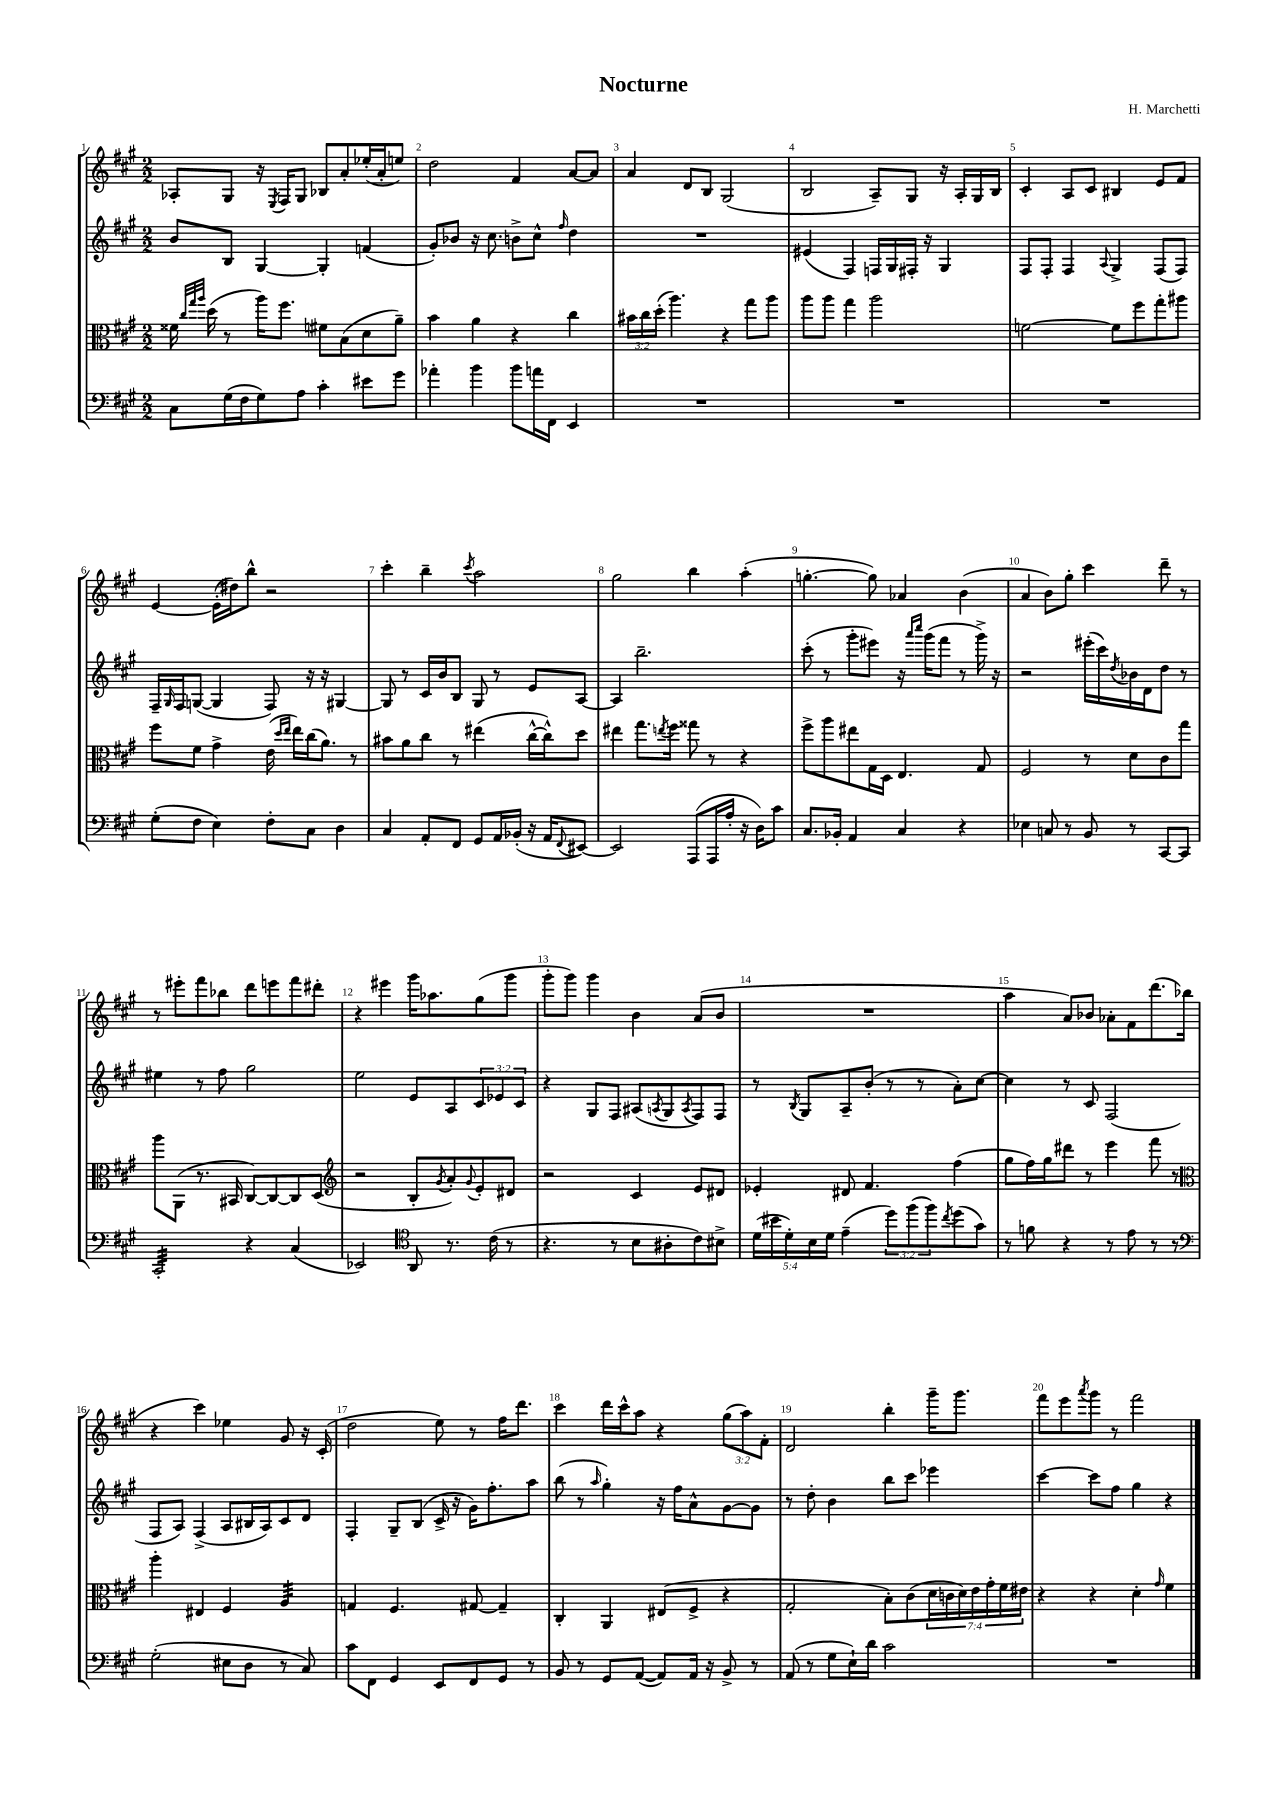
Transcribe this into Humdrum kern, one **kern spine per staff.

**kern	**kern	**kern	**kern
*staff4	*staff3	*staff2	*staff1
*clefF4	*clefC3	*clefG2	*clefG2
*k[f#c#g#]	*k[f#c#g#]	*k[f#c#g#]	*k[f#c#g#]
*M2/2	*M2/2	*M2/2	*M2/2
8C#	16f##	8b	8A-'
.	32qqcc#	.	.
.	32qqgg#	.	.
.	32qqaa	.	.
.	(16dd	.	.
(16G#	8r	8B	8G#
16F#	.	.	.
8G#)	16aa)	[4G#	16r
.	.	.	8qE
.	8.ff#	.	16F#
8A	.	.	8G#
4c#'	8f#	4G#']	8B-
.	(8B	.	8a'
8e#	8d	(4f	(16ee-'
.	.	.	16a'
8g#	8a~)	.	8ee)
=	=	=	=
4a-'	4b	8g#')	2dd
.	.	8b-	.
4b	4a	16r	.
.	.	8.cc#	.
8b	4r	8b^	4f#
16a	.	8cc#^^	.
16FF#	.	.	.
.	.	16qqff#	.
4EE	4cc#	4dd	[8a
.	.	.	8a]
=	=	=	=
1r	24b#	1r	4a
.	24cc#	.	.
.	(24dd'	.	.
.	4.aa)	.	.
.	.	.	8d
.	.	.	8B
.	4r	.	(2G#
.	8gg#	.	.
.	8aa	.	.
=	=	=	=
1r	8aa	(4e#	2B
.	8aa	.	.
.	4gg#	4F#)	.
.	2aa	16F	8A~)
.	.	16G#	.
.	.	16F#'	8G#
.	.	16r	.
.	.	4G#	16r
.	.	.	16A'
.	.	.	16G#
.	.	.	16B
=	=	=	=
1r	[2f	8F#	4c#'
.	.	8F#'	.
.	.	4F#	8A
.	.	.	8c#
.	.	8qqA	.
.	8f]	4G#^	4B#
.	8ff#	.	.
.	8gg#'	(8F#	8e
.	8aa#	8F#)	8f#
=	=	=	=
(8G#'	8ff#	16F#~	[4e
.	.	16qqG#	.
.	.	16F#	.
8F#	8f#	([8G	.
4E)	4g#^	4G]	(16e']
.	.	.	16dd#)
.	.	.	8bb^^
8F#'	(16e	8F#)	2r
.	16qqdd	.	.
.	16qqee	.	.
.	16ee)	.	.
8C#	(16cc#	16r	.
.	8.a)	16r	.
4D	.	[4G#	.
.	8r	.	.
=	=	=	=
4C#	8b#	8G#]	4ccc#'
.	8a	8r	.
8AA'	8cc#	16c#	4bb~
.	.	16b	.
8FF#	8r	8B	.
.	.	.	8qccc#
8GG#	(4ee#	8G#	2aa
16AA	.	8r	.
(16BB-'	.	.	.
16r	[16cc#^^	8e	.
16AA	16cc#^^])	.	.
8qqFF#	.	.	.
[8EE#)	8dd	[8A	.
=	=	=	=
2EE#]	4ee#	4A]	2gg#
.	8.gg#	2.bb~	.
.	8qee	.	.
.	16ff#	.	.
(8AAA	8gg##	.	4bb
16AAA	8r	.	.
16A'	.	.	.
16r	4r	.	(4aa'
16D)	.	.	.
8c#	.	.	.
=	=	=	=
8.C#	8ff#^	(8ccc#'	[4.gg'
.	8aa	8r	.
16BB-'	.	.	.
4AA	8ee#	8ggg#'	.
.	16G#	8eee#)	8gg])
.	16D	.	.
4C#	4.E	16r	4a-
.	.	16qqaaa	.
.	.	16qqcccc#	.
.	.	(16ggg#	.
.	.	8fff#	.
4r	.	8r	(4b
.	8G#	16ggg#^)	.
.	.	16r	.
=	=	=	=
4E-	2F#	2r	4a
8C	.	.	8b)
8r	.	.	8gg#'
8BB	8r	(16eee#'	4ccc#
.	.	16ccc#)	.
.	.	8qdd	.
8r	8d	16b-	.
.	.	16d	.
[8CC#	8c#	8dd	8ddd~
8CC#]	8gg#	8r	8r
=	=	=	=
2CC#'	8aa	4ee#	8r
.	(8AA	.	8eee#'
.	8.r	8r	8fff#
.	.	8ff#	8bb-
.	16BB#	.	.
4r	[8C#)	2gg#	8ddd
.	8C#_	.	8eee
(4C#	8C#]	.	8fff#
.	(8D	.	8ddd#'
=	=	=	=
*	*clefG2	*	*
2EE-)	2r	2ee	4r
.	.	.	4eee#
*clefC4	*	*	*
8AA	8B'	8e	16ggg#
.	.	.	8.aa-
.	8qg#	.	.
8.r	8a')	8A	.
.	8qqg#	.	.
.	8e'	12c#	(8gg#
(16c#	.	.	.
.	.	12e-	.
8r	8d#	.	8ggg#
.	.	12c#	.
=	=	=	=
4.r	2r	4r	8ggg#'
.	.	.	8ggg#)
.	.	8G#	4ggg#
8r	.	8F#	.
8B	4c#	(8A#	4b
.	.	8qA	.
8A#'	.	8G#	.
.	.	8qA	.
8c#)	8e	8F#)	(8a
8B#^	8d#	8F#	8b
=	=	=	=
(20d	4e-'	8r	1r
20b#	.	.	.
20d')	.	.	.
.	.	8qB	.
.	.	8G#	.
20B	.	.	.
20d	.	.	.
(4e~	8d#	8A~	.
.	4.f#	(8b'	.
12dd)	.	8r	.
(12ff#	.	.	.
.	.	8r	.
12ff#)	.	.	.
8qcc#	.	.	.
(8dd	(4ff#	8a')	.
8g#)	.	[8cc#	.
=	=	=	=
8r	8gg#	4cc#]	4aa
8f	16ff#)	.	.
.	16gg#	.	.
4r	8ddd#	8r	8a)
.	8r	8c#	8b-
8r	4eee	(2F#	8a-'
8e	.	.	8f#
8r	8fff#	.	(8.ddd
8r	8r	.	.
.	.	.	16bb-
=	=	=	=
*clefF4	*clefC3	*	*
(2G#'	4aa'	8F#	4r
.	.	8A)	.
.	4E#	(4F#^	4ccc#)
8E#	4F#	8A	4ee-
8D	.	16B#	.
.	.	16A)	.
8r	4A	8c#	8g#
8C#)	.	8d	16r
.	.	.	(16c#'
=	=	=	=
8c#	4G	4F#'	2dd
8FF#	.	.	.
4GG#	4.F#	8G#~	.
.	.	(8B	.
8EE	.	16c#^	8ee)
.	.	16r	.
8FF#	[8G#	16g#)	8r
.	.	8.ff#'	.
8GG#	4G#~]	.	16ff#
.	.	.	8.ddd
8r	.	8aa	.
=	=	=	=
8BB	4C#'	(8bb	4ccc#
8r	.	8r	.
.	.	16qqaa	.
8GG#	4AA	4gg#')	16ddd
.	.	.	16ccc#^^
([8AA	.	.	8aa
8AA])	(8E#	16r	4r
.	.	16ff#	.
16AA	8F#^	8a^^	.
16r	.	.	.
8BB^	4r	[8g#	(12gg#
.	.	.	12aa)
8r	.	8g#]	.
.	.	.	12f#'
=	=	=	=
(8AA	2G#'	8r	2d
8r	.	8dd'	.
8G#	.	4b	.
16E`)	.	.	.
16d	.	.	.
2c#	8B')	8bb	4bb'
.	(8c#	8ccc#	.
.	28d	4eee-	16ggg#~
.	28c	.	.
.	.	.	8.ggg#
.	28d)	.	.
.	28e	.	.
.	28g#'	.	.
.	28f#	.	.
.	28e#	.	.
=	=	=	=
1r	4r	[4ccc#	8fff#
.	.	.	8eee
.	.	.	8qaaa
.	4r	8ccc#]	8ggg#
.	.	8ff#	8r
.	4d'	4gg#	2fff#
.	16qqg#	.	.
.	4f#	4r	.
==	==	==	==
*-	*-	*-	*-
